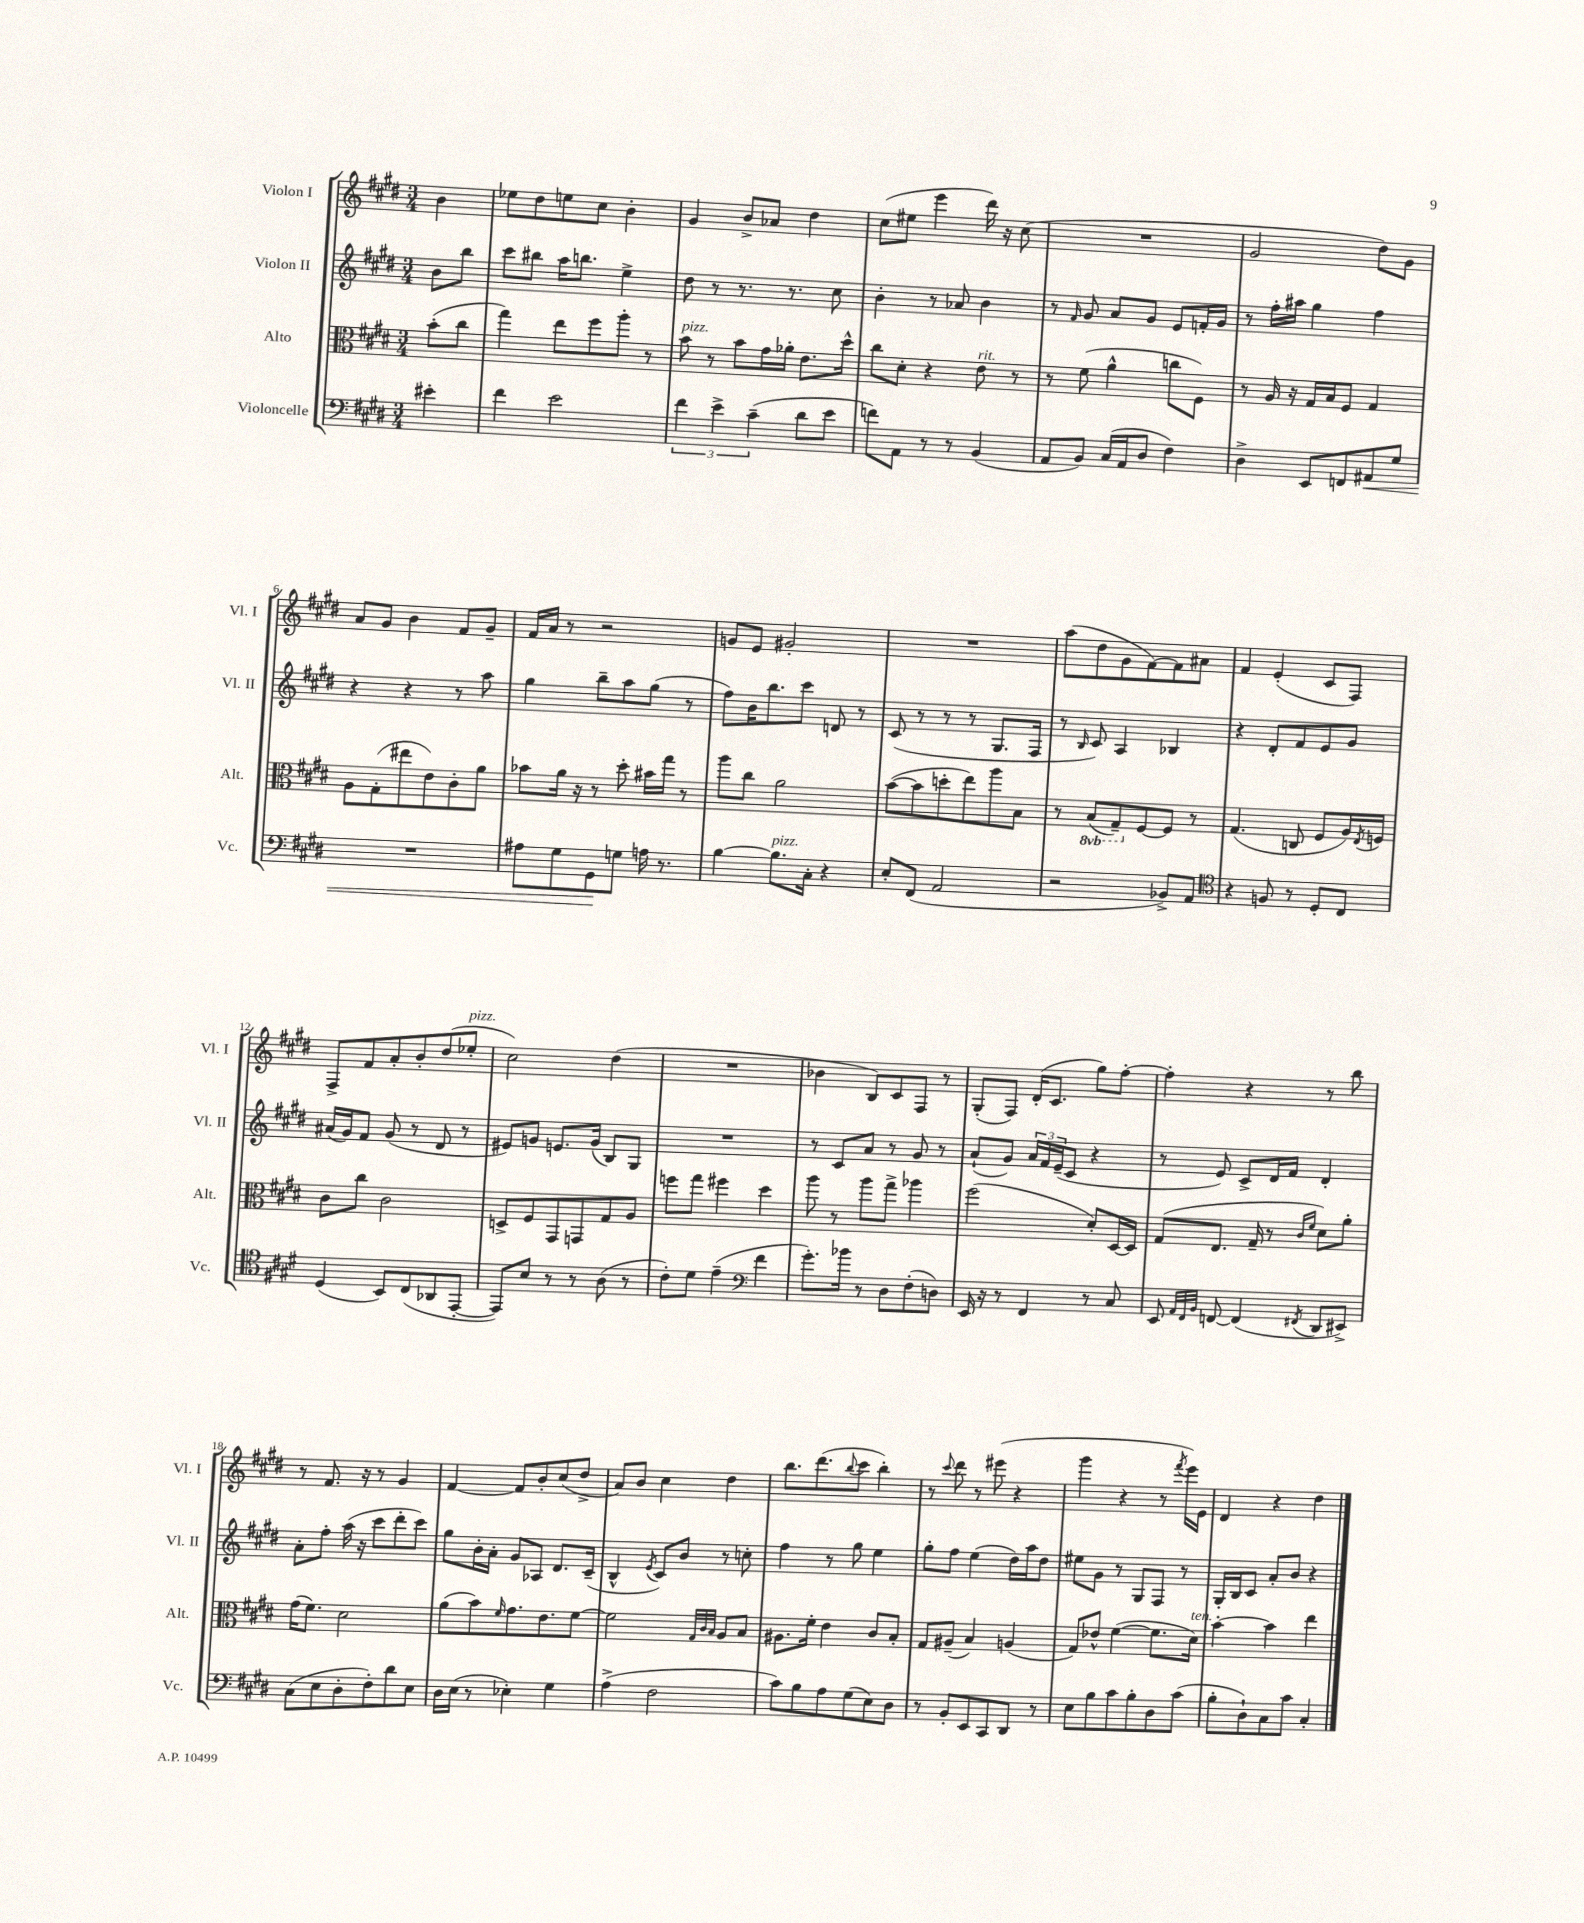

**kern	**kern	**kern	**kern
*staff4	*staff3	*staff2	*staff1
*clefF4	*clefC3	*clefG2	*clefG2
*k[f#c#g#d#]	*k[f#c#g#d#]	*k[f#c#g#d#]	*k[f#c#g#d#]
*M3/4	*M3/4	*M3/4	*M3/4
4e#'	(8b'	8b	4b
.	8cc#	8bb	.
=	=	=	=
4f#	4gg#)	8ccc#	8ee-
.	.	8bb#	8dd#
2e	8ee	16aa	8ee
.	.	8.bb	.
.	8ff#	.	8cc#
.	8aa'	4ee^	4b'
.	8r	.	.
=	=	=	=
6f#	8b	8dd#	4g#
.	8r	8r	.
6e^	.	.	.
.	8b	8.r	8b^
(6c#~	.	.	.
.	16g#	.	8a-
.	16a-'	8.r	.
8d#	8.e	.	4dd#
8e	.	8cc#	.
.	16dd#^^	.	.
=	=	=	=
8f)	8cc#	4b'	(8cc#
8AA	8d#'	.	8ee#
8r	4r	8r	4eee
8r	.	8a-	.
(4BB	8e	4b	16ddd#)
.	.	.	16r
.	8r	.	(8cc#
=	=	=	=
8AA	8r	8r	2.r
.	.	16qqf#	.
8BB)	(8f#	8g#	.
(16C#	4a^^	8a	.
16AA	.	.	.
8D#	.	8g#	.
4F#)	8cc	8e	.
.	8F#)	16f'	.
.	.	16g#	.
=	=	=	=
4D#^	8r	8r	2g#
.	16A	16ff#'	.
.	16r	16aa#	.
8EE	16G#	4gg#	.
.	16B	.	.
8FF	8F#	.	.
8AA#	4G#	4ff#	8dd#)
8G#	.	.	8g#
=	=	=	=
2.r	8A	4r	8a
.	(8G#'	.	8g#
.	8ee#	4r	4b
.	8e)	.	.
.	8c#'	8r	8f#
.	8a	8aa	8g#~
=	=	=	=
8A#	8b-	4gg#	16f#
.	.	.	16a
8G#	16a	.	8r
.	16r	.	.
8GG#	8r	8bb~	2r
8G	8dd#'	8aa	.
16A	16b#	(8gg#	.
8.r	16gg#	.	.
.	8r	8r	.
=	=	=	=
[4B	8aa	8ff#)	8g
.	8cc#	16b	8e
.	.	8.bb	.
8.B]	2a	.	2g#'
.	.	8ccc#	.
16C#'	.	.	.
4r	.	8d	.
.	.	8r	.
=	=	=	=
8E'	([8b	(8c#	2.r
(8FF#	8b]	8r	.
2AA	8dd'	8r	.
.	8ee)	8r	.
.	8aa	8.G#	.
.	8B	.	.
.	.	16F#	.
=	=	=	=
2r	8r	8r	(8aa
.	.	16qqB	.
.	(8BB	8c#)	8dd#
.	8GG#~)	4A	8g#
.	[8F#	.	[8f#)
8BB-^)	8F#]	4B-	8f#]
8AA	8r	.	8a#
=	=	=	=
*clefC4	*	*	*
4r	(4.G#	4r	4f#
8F	.	8d#'	(4e'
8r	8C	8f#	.
8D#'	8F#	8e	8c#
8C#	16A)	8g#	8F#)
.	8qE	.	.
.	16F	.	.
=	=	=	=
(4D#	8c#	(16a#	8F#^
.	.	16g#)	.
.	8cc#	8f#	8f#
8BB)	2c#	(8g#	8a'
(8C#	.	8r	8b'
8AA-	.	8d#	(8dd#
[8EE'	.	8r	8ee-'
=	=	=	=
8EE])	8D^	8e#)	2cc#)
8B	8F#	8g	.
8r	8GG#	8.e	.
8r	8GG	.	.
.	.	(16g	.
(8A	8G#	8B)	(4dd#
8r	8A	8G#	.
=	=	=	=
8c#')	8ff	2.r	2.r
8d#	8gg#	.	.
(4e~	4ff#	.	.
*clefF4	*	*	*
4f#	4dd#	.	.
=	=	=	=
8.g#')	8aa	8r	4b-
.	8r	8c#	.
16b-	.	.	.
8r	8aa	8a	8B)
8D#	8gg#^	8r	8c#
(8F#'	4aa-	8g#	8F#
8D)	.	8r	8r
=	=	=	=
16EE	(2ff#	(8a`	(8G#'
16r	.	.	.
8r	.	8g#)	8F#)
4FF#	.	24a	(16d#'
.	.	24f#	.
.	.	.	8.c#
.	.	(24e~	.
.	.	8c#	.
8r	8d#')	4r	8gg#)
8C#	[16D#	.	[8ff#'
.	16D#]	.	.
=	=	=	=
8EE	(8G#	8r	4ff#']
32qqAA	.	.	.
32qqFF#	.	.	.
32qqBB	.	.	.
[8FF	8.E	8e)	.
(4FF]	.	8c#^	4r
.	16G#~	.	.
.	8r	16d#	.
.	.	16f#	.
.	16qqc#	.	.
8qFF#	16qqf#	.	.
8DD#	8d#)	4d#'	8r
8EE#^)	8a'	.	8bb
=	=	=	=
(8C#	(16g#	8a'	8r
.	8.f#)	.	.
8E	.	8ff#'	8.f#
8D#'	2d#	(16aa	.
.	.	16r	16r
8F#')	.	8ccc#	8r
8d#	.	8ddd#'	4g#
8E	.	8ccc#)	.
=	=	=	=
16D#	(8a	8gg#	[4f#
(16E	.	.	.
8r	8b)	16b'	.
.	.	16a'	.
.	16qqf#	.	.
4E-')	8.g#	8g#	8f#]
.	.	8A-	8b'
.	8.e	.	.
4G#	.	8.d#	(8cc#
.	[8f#	.	8dd#^
.	.	(16c#~	.
=	=	=	=
(4A^	2f#]	4B^^	8a)
.	.	.	8b
.	.	8qe	.
2F#	.	8c#)	4cc#
.	.	8b	.
.	32qqG#	.	.
.	32qqc#	.	.
.	32qqB	.	.
.	8A	8r	4dd#
.	8B	8cc'	.
=	=	=	=
8c#)	8.A#	4ff#	8.bb
8B	.	.	.
.	16f#'	.	(8.ddd#
8A	4e	8r	.
.	.	.	8qqbb
(8G#	.	8gg#	8ccc#
8E)	8c#	4ee	4bb')
8D#	8B'	.	.
=	=	=	=
8r	8G#	8gg#'	8r
.	.	.	8qqccc#
8BB'	(8A#~	8ff#	8ddd#
8EE	4B)	(4ee	8r
8CC#	.	.	(8eee#
8DD#	(4A	16dd#)	4r
.	.	16aa	.
8r	.	8dd#	.
=	=	=	=
8E	8G#)	8ee#	4ggg#
8B	8e-^^	8g#	.
8c#	([4f#	8r	4r
8B'	.	8G#	.
8D#	8.f#]	8F#	8r
.	.	.	8qfff#
(8c#	.	8r	16eee)
.	16d#)	.	16e
=	=	=	=
8B'	[4b'	16G#'	4d#
.	.	16B	.
8D#`)	.	8c#	.
8C#	4b]	8a'	4r
8c#	.	8b	.
4C#'	4ee	4r	4dd#
==	==	==	==
*-	*-	*-	*-
